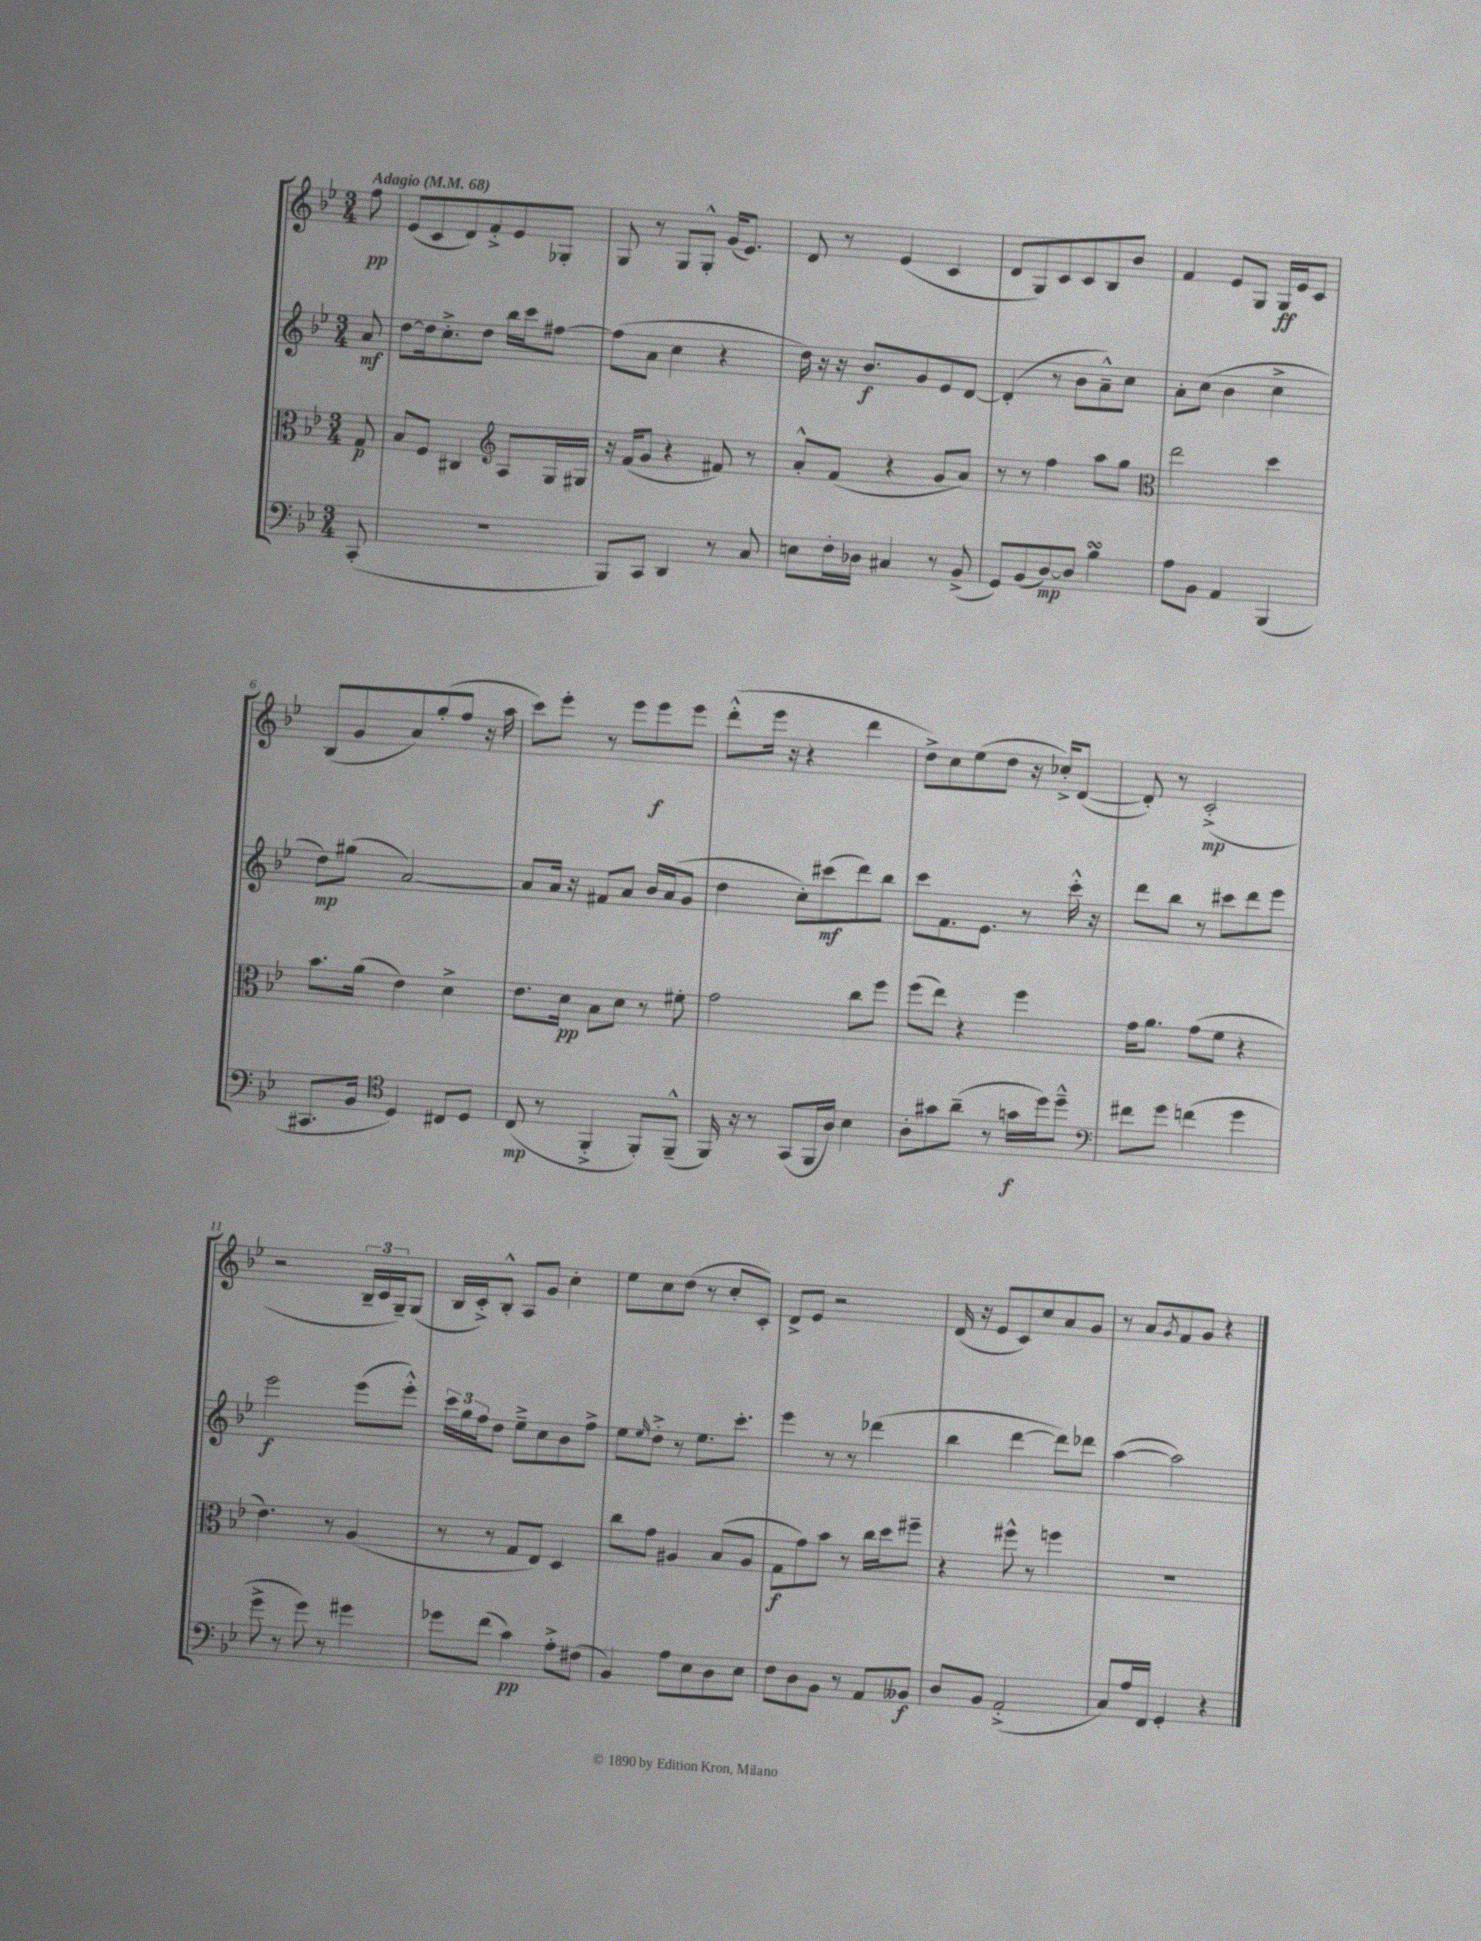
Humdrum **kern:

**kern	**kern	**kern	**kern
*staff4	*staff3	*staff2	*staff1
*clefF4	*clefC3	*clefG2	*clefG2
*k[b-e-]	*k[b-e-]	*k[b-e-]	*k[b-e-]
*M3/4	*M3/4	*M3/4	*M3/4
*MM68	*MM68	*MM68	*MM68
(8CC'	8G	8a	8ff
=	=	=	=
2.r	8B-	[8dd	(8e-
.	8F	16dd]	8c
.	.	8.cc'^	.
.	4C#	.	8d)
.	.	8dd	8f'^
*	*clefG2	*	*
.	8A	16bb-	8e-
.	.	16ccc	.
.	16G	[8ff#	8G-'
.	16G#	.	.
=	=	=	=
8BBB-)	16r	(8ff#]	8G
.	(16f	.	.
8CC	8g	8a	8r
4DD	4r	4cc	8G
.	.	.	8G'^^
8r	8f#)	4r	(16g
.	.	.	8.e-)
8C	8r	.	.
=	=	=	=
8E	8a'^^	16dd)	8d
.	.	16r	.
16F'	(8f	16r	8r
16D-	.	8.b-	.
4C#	4r	.	(4e-
.	.	8g	.
8r	8g	8e-	4c
(8BB-^	8a)	[8d	.
=	=	=	=
8GG)	8r	(4d']	8d
(8BB-	8r	.	8G)
[8D)	4ff	8r	8c
8D]	.	8b-	8c
4B-	8aa	8a~^^)	8B-
.	8gg	8cc	8b-
=	=	=	=
*	*clefC3	*	*
8A	2ee-	8a'	4f
8BB-	.	(8cc	.
4AA	.	4b-	8e-
.	.	.	8G
(4BBB-	4dd	4cc^	16G
.	.	.	16e-
.	.	.	8c
=	=	=	=
8.CC#	8.b-	8dd)	(8B-
.	.	(8gg#	8g
16BB-	(16a	.	.
*clefC4	*	*	*
4D)	4e-)	[2a)	8a)
.	.	.	(8gg'
8C#	4d^	.	8ff
8D	.	.	16r
.	.	.	16aa
=	=	=	=
(8C	8.e-	8a]	8ccc)
8r	.	16a	8eee-'
.	16d	16r	.
4FF'^	8B-	8f#	8r
.	8d	8a	8eee-
8FF')	8r	16b-	8eee-
.	.	(16a	.
(8FF~^^	8f#'	8g	8eee-
=	=	=	=
16FF)	2g	4dd	(8ddd'^^
16r	.	.	.
8r	.	.	16eee-
.	.	.	16r
(8GG	.	8cc')	4r
16FF	.	(8ccc#	.
16A)	.	.	.
4B-	8cc	8ddd)	4ddd
.	8ff	8bb-	.
=	=	=	=
8A'	(8ff	8ccc	8dd^)
8g#	8ee-)	8.f	8cc
(8a~	4r	.	(8ee-
.	.	8.e-	.
8r	.	.	8dd
16g	4ff	8r	16r
16dd)	.	.	16cc-'^)
8dd~^^	.	16ccc'^^	([8d
.	.	16r	.
=	=	=	=
*clefF4	*	*	*
8f#	16g	8ddd	8d'])
.	8.a	.	.
8g	.	8bb-	8r
(4f	(8g	8r	(2c'^
.	8f	8ccc#	.
4g	4r	8ddd	.
.	.	8eee-	.
=	=	=	=
8g^	4.e-)	2eee-	2r
8r	.	.	.
8g)	.	.	.
8r	8r	.	.
4g#	(4A	(8eee-	24B-~
.	.	.	24c
.	.	.	24G~)
.	.	8eee-'^^)	(8G
=	=	=	=
8g-	8r	24ccc	16B-
.	.	24gg	.
.	.	.	16c'^)
.	.	24ff	.
(8f	8r	8dd	8B-'^^
4c)	8G	8ee-~^	8A
.	8E-)	8cc	8g
8A'^	4D	8b-	4cc'
(8F#	.	8ff^	.
=	=	=	=
4BB-)	8cc	8ee-	8ee-
.	.	16qqee-	.
.	8g	8dd'^	8cc
8A	4A#	8r	(8dd
8E-	.	8.ee-	8r
8D	(8B-	.	8cc'
.	.	8.ccc'	.
8E-	8A#	.	8c')
=	=	=	=
8F	8G	4eee-	8d^
8D	8g)	.	8e-
8BB-	8b-	8r	2r
8r	8r	8r	.
8AA	16cc	(4ddd-	.
.	16dd	.	.
8BB--	8ff#~	.	.
=	=	=	=
8D	4r	4bb-	(16d
.	.	.	16r
8BB-	.	.	8e-
(2AA'^	8ff#^^	[4ddd	8c)
.	8r	.	8cc
.	4ff	8ddd])	8a
.	.	8ddd-	8g
=	=	=	=
8C)	2.r	([4aa	8r
16A	.	.	8a
16FF	.	.	.
.	.	.	8qg
4GG'	.	2aa])	8f
.	.	.	8g
4r	.	.	4r
==	==	==	==
*-	*-	*-	*-
